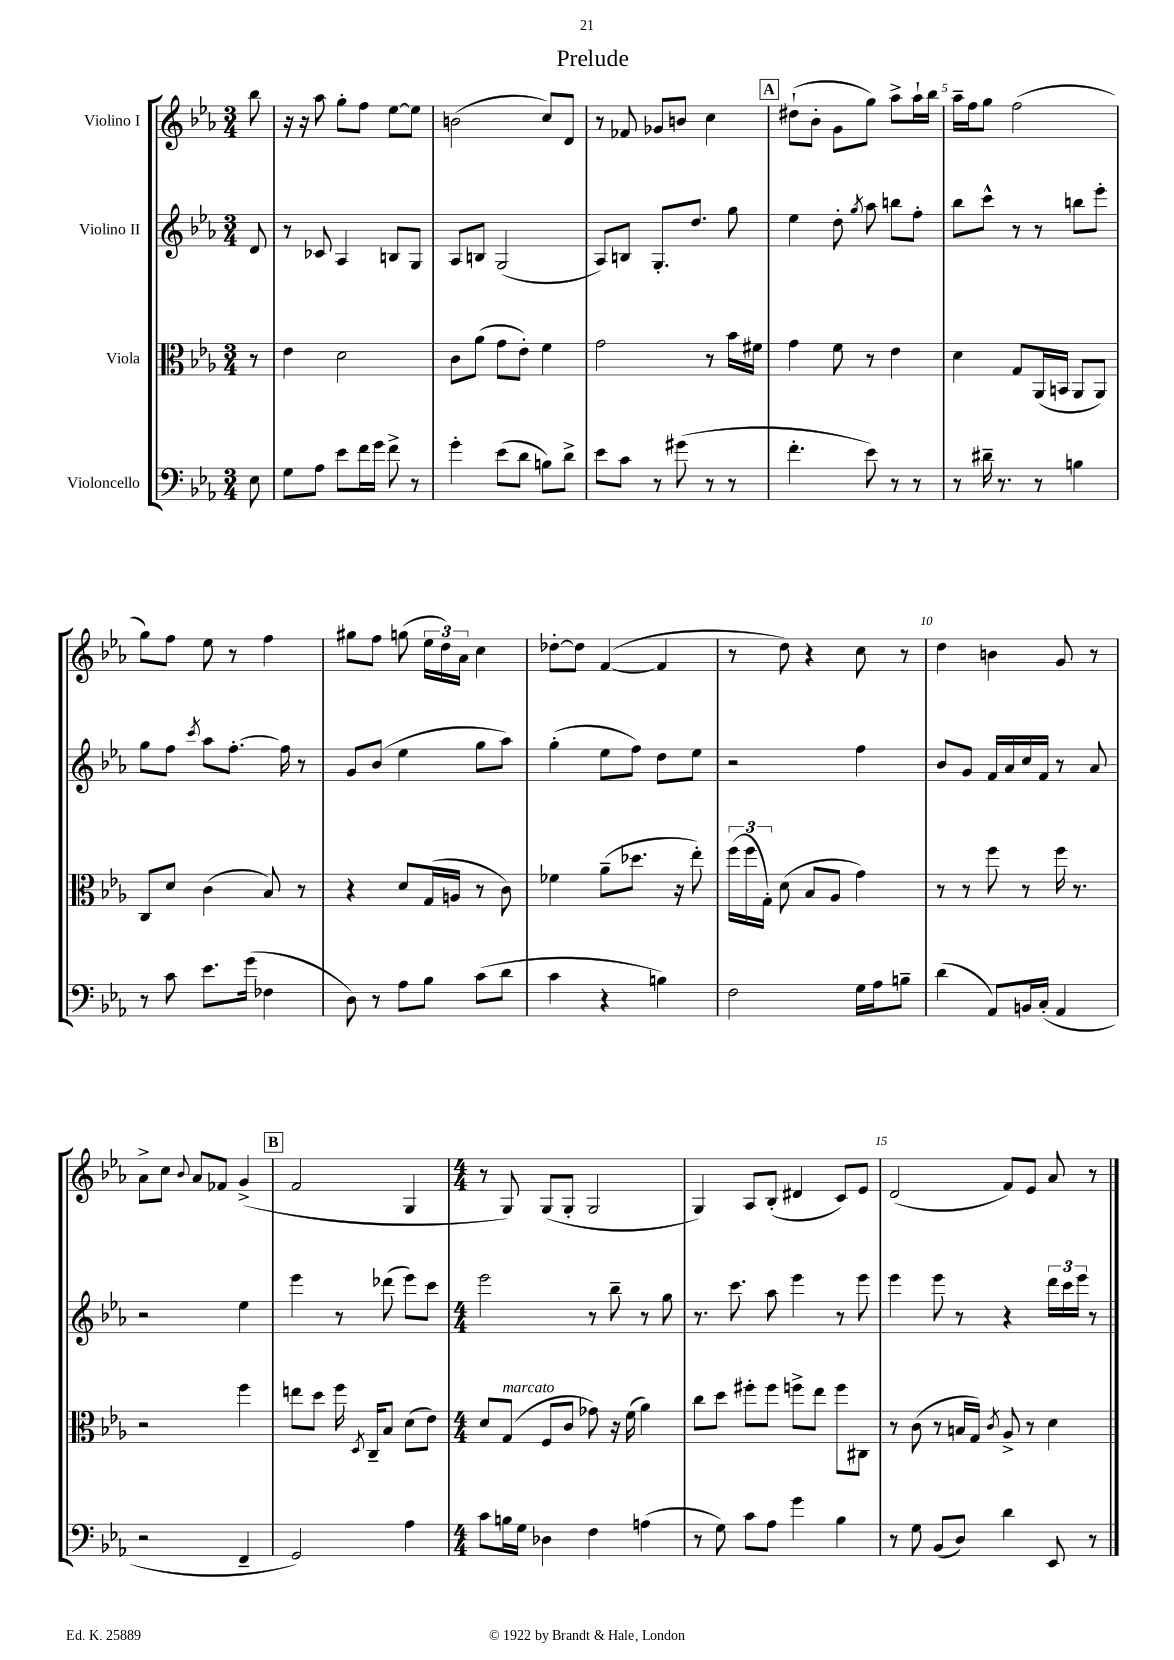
\header { title = "Prelude" }
<<
\new StaffGroup <<
\new Staff = "s0" \with { instrumentName = "Violino I" } {
    \clef treble \key ees \major \numericTimeSignature \time 3/4 \partial 8
    \autoBeamOff bes''8 |
    r16 r16 aes''8 g''8[-. f''8] ees''8[~ ees''8] |
    b'2( c''8[) d'8] |
    r8 fes'8 ges'8[ b'8] c''4 |
    \mark \markup { \box "A" } dis''8[-!( bes'8]-. g'8[ g''8]) aes''8[-> aes''16-! bes''16] |
    aes''16[-- f''16 g''8] f''2( |
    g''8[) f''8] ees''8 r8 f''4 |
    gis''8[ f''8] g''8( \tuplet 3/2 { ees''16[ d''16) aes'16] } c''4 |
    des''8[~-. des''8] f'4~( f'4 |
    r8 d''8) r4 c''8 r8 |
    d''4 b'4 g'8 r8 |
    aes'8[-> c''8] \appoggiatura { bes'8 } aes'8[ fes'8] g'4->( |
    \mark \markup { \box "B" } f'2 g4 |
    \numericTimeSignature \time 4/4 r8 g8) g8[( g8]-. g2 |
    g4) aes8[ bes8]-.( dis'4 c'8[) ees'8] |
    d'2( f'8[) ees'8] aes'8 r8 \bar "|." |
}
\new Staff = "s1" \with { instrumentName = "Violino II" } {
    \clef treble \key ees \major \numericTimeSignature \time 3/4 \partial 8
    \autoBeamOff d'8 |
    r8 ces'8 aes4 b8[ g8] |
    aes8[ b8] g2( |
    aes8[) b8] g8.[-. d''8.] g''8 |
    \mark \markup { \box "A" } ees''4 d''8-. \acciaccatura { g''8 } aes''8 b''8[ f''8]-. |
    bes''8[ c'''8]-^ r8 r8 b''8[ ees'''8]-. |
    g''8[ f''8] \acciaccatura { c'''8 } aes''8[ f''8.]~-. f''16 r8 |
    g'8[ bes'8]( ees''4 g''8[ aes''8]) |
    g''4-.( ees''8[ f''8]) d''8[ ees''8] |
    r2 f''4 |
    bes'8[ g'8] f'16[ aes'16 c''16 f'16] r8 aes'8 |
    r2 ees''4 |
    \mark \markup { \box "B" } ees'''4 r8 des'''8( ees'''8[) c'''8] |
    \numericTimeSignature \time 4/4 ees'''2 r8 bes''8-- r8 g''8 |
    r8. c'''8. aes''8 ees'''4 r8 ees'''8 |
    ees'''4 ees'''8 r8 r4 \tuplet 3/2 { d'''16[ c'''16 ees'''16] } r8 \bar "|." |
}
\new Staff = "s2" \with { instrumentName = "Viola" } {
    \clef alto \key ees \major \numericTimeSignature \time 3/4 \partial 8
    \autoBeamOff r8 |
    ees'4 d'2 |
    c'8[ aes'8]( g'8[ ees'8]-.) f'4 |
    g'2 r8 bes'16[ fis'16] |
    \mark \markup { \box "A" } g'4 f'8 r8 ees'4 |
    d'4 g8[ aes,16( b,16] aes,8[ aes,8]) |
    c8[ d'8] c'4( bes8) r8 |
    r4 d'8[ g16( a16] r8 c'8) |
    fes'4 aes'8[--( des''8.] r16 ees''8-.) |
    \tuplet 3/2 { f''16[( f''16 g16]-.) } d'8( bes8[ aes8] g'4) |
    r8 r8 f''8 r8 f''16 r8. |
    r2 f''4 |
    \mark \markup { \box "B" } e''8[ d''8] f''16 \acciaccatura { d8 } c16[-- bes8] d'8[( ees'8]) |
    \numericTimeSignature \time 4/4 d'8[ g8]^\markup { \italic "marcato" }( f8[ c'8] ges'8) r16 f'16( aes'4) |
    c''8[ d''8] fis''8[-. fis''8] f''8[-> ees''8] f''8[ cis8] |
    r8 c'8( r8 b16[ g16]) \acciaccatura { c'8 } aes8-> r8 d'4 \bar "|." |
}
\new Staff = "s3" \with { instrumentName = "Violoncello" } {
    \clef bass \key ees \major \numericTimeSignature \time 3/4 \partial 8
    \autoBeamOff ees8 |
    g8[ aes8] ees'8[ f'16 g'16] f'8-> r8 |
    g'4-. ees'8[( d'8] b8[) d'8]-> |
    ees'8[ c'8] r8 gis'8( r8 r8 |
    \mark \markup { \box "A" } f'4.-. ees'8) r8 r8 |
    r8 dis'16-- r8. r8 b4 |
    r8 c'8 ees'8.[ g'16]( fes4 |
    d8) r8 aes8[ bes8] c'8[( d'8] |
    c'4 r4 b4) |
    f2 g16[ aes16 b8]-- |
    d'4( aes,8[) b,16 c16]-.( aes,4 |
    r2 f,4-- |
    \mark \markup { \box "B" } g,2) aes4 |
    \numericTimeSignature \time 4/4 c'8[ b16 g16] des4 f4 a4( |
    r8 g8) c'8[ aes8] g'4 bes4 |
    r8 g8 bes,8[( d8]) d'4 ees,8 r8 \bar "|." |
}
>>
>>
\layout { \context { \Score \override BarNumber.break-visibility = ##(#f #t #t) barNumberVisibility = #(every-nth-bar-number-visible 5) } }
